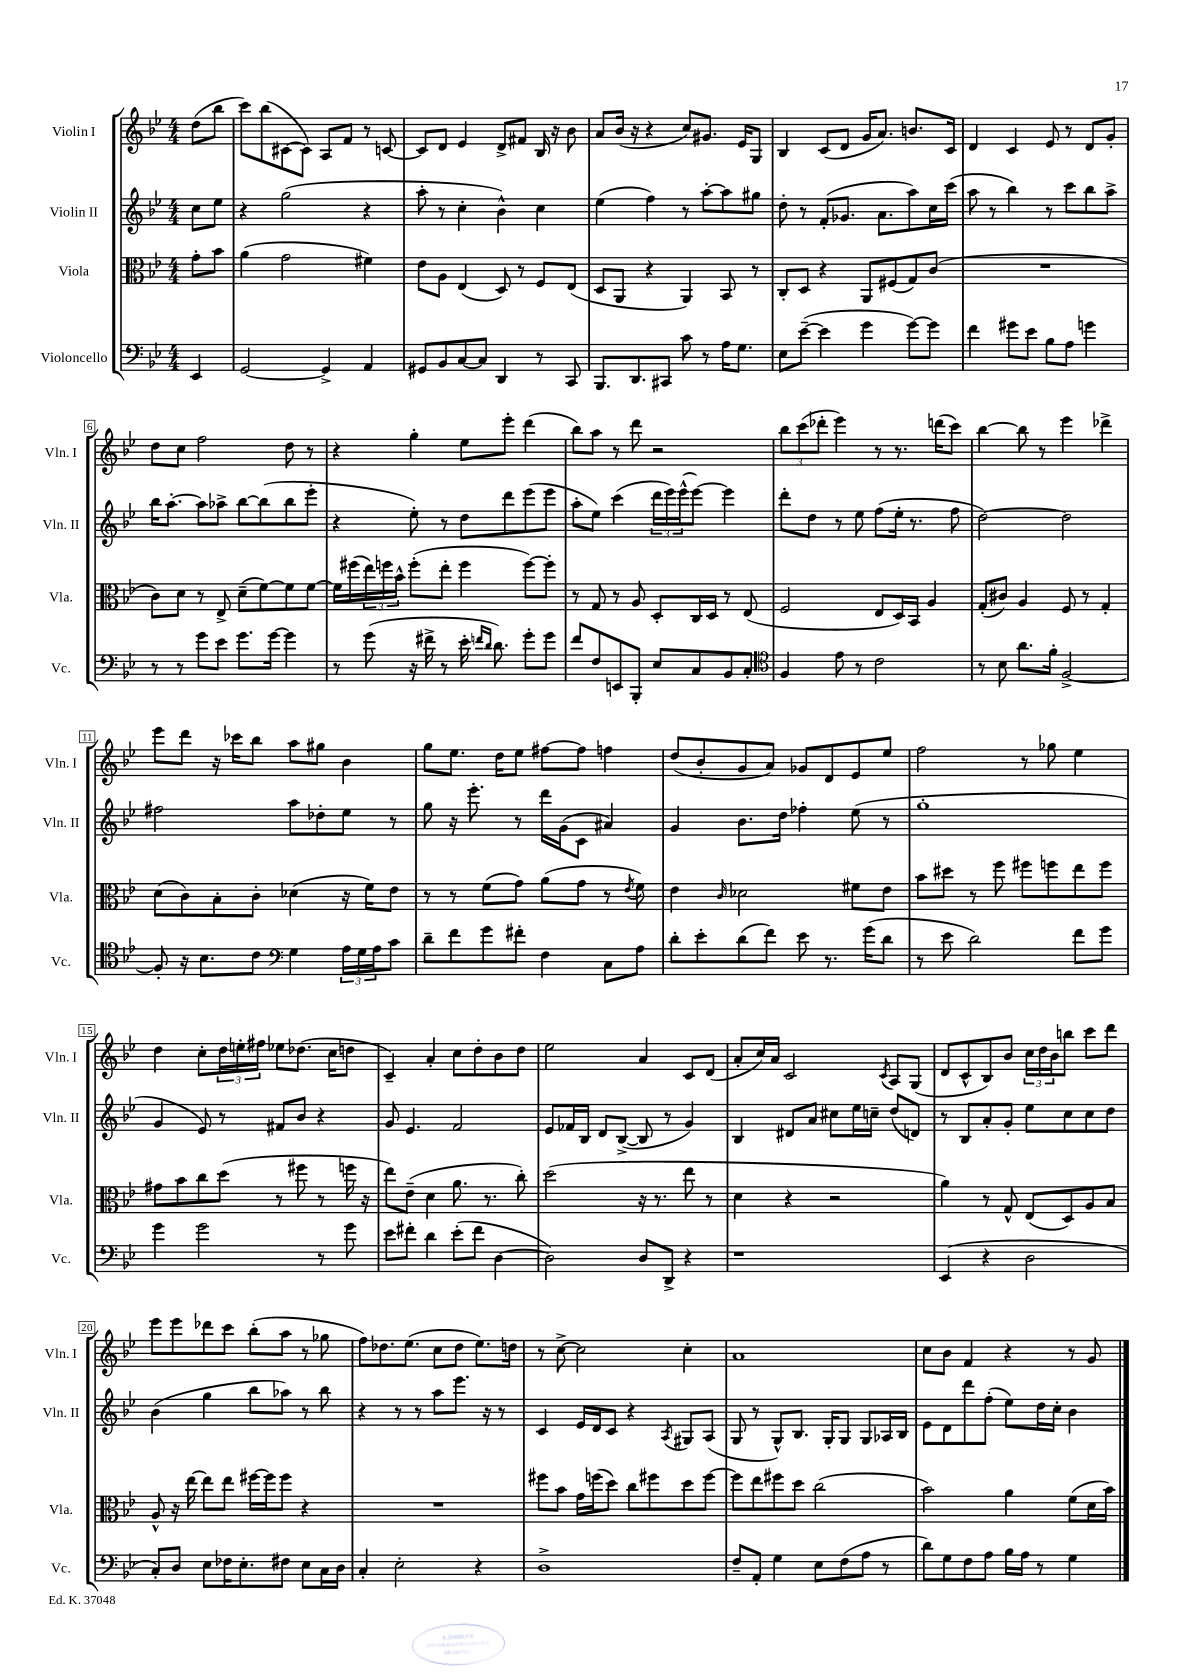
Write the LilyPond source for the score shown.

<<
\new StaffGroup <<
\new Staff = "s0" \with { instrumentName = "Violin I" shortInstrumentName = "Vln. I" } {
    \clef treble \key bes \major \numericTimeSignature \time 4/4 \partial 4
    d''8( bes''8 |
    c'''8) bes''8( cis'8~ cis'8) a8 f'8 r8 c'8~ |
    c'8 d'8 ees'4 d'8-> fis'8 bes16 r16 bes'8 |
    a'8 bes'16( r16 r4 c''8) gis'8. ees'16 g8 |
    bes4 c'8( d'8 g'16 a'8.) b'8. c'16 |
    d'4 c'4 ees'8 r8 d'8 g'8-. |
    d''8 c''8 f''2 d''8 r8 |
    r4 g''4-. ees''8 ees'''8-. d'''4( |
    bes''8) a''8 r8 d'''8 r2 |
    \tuplet 3/2 { bes''8 c'''8( des'''8-. } ees'''4) r8 r8. d'''16( c'''8) |
    bes''4~ bes''8 r8 ees'''4 des'''4-> |
    ees'''8 d'''8 r16 ces'''16 bes''8 a''8 gis''8 bes'4 |
    g''8 ees''8. d''16 ees''8 fis''8~ fis''8 f''4 |
    d''8( bes'8-. g'8 a'8) ges'8 d'8 ees'8 ees''8 |
    f''2 r8 ges''8 ees''4 |
    d''4 c''8-. \tuplet 3/2 { d''16 e''16-. fis''16 } ees''8 des''8.( c''16 d''8 |
    c'4--) a'4-. c''8 d''8-. bes'8 d''8 |
    ees''2 a'4 c'8 d'8( |
    a'8-. c''16) a'16 c'2 \acciaccatura { c'8 } a8 g8( |
    d'8 c'8-^ bes8) bes'8 \tuplet 3/2 { c''16 d''16 bes'16 } b''8 c'''8 d'''8 |
    ees'''8 ees'''8 des'''8 c'''8 bes''8-.( a''8 r8 ges''8 |
    f''8) des''8. ees''8.( c''8 des''8 ees''8.) d''16 |
    r8 c''8~-> c''2 c''4-. |
    a'1 |
    c''8 bes'8 f'4 r4 r8 g'8 \bar "|." |
}
\new Staff = "s1" \with { instrumentName = "Violin II" shortInstrumentName = "Vln. II" } {
    \clef treble \key bes \major \numericTimeSignature \time 4/4 \partial 4
    c''8 ees''8 |
    r4 g''2( r4 |
    a''8-. r8 c''4-. bes'4-^) c''4 |
    ees''4( f''4) r8 a''8~-. a''8 gis''8 |
    d''8-. r8 f'8-.( ges'8. a'8. a''8) c''16 c'''16( |
    a''8 r8 bes''4) r8 c'''8 bes''8 a''8-> |
    bes''16 a''8.~-. a''8 aes''8-> bes''8~ bes''8( bes''8 ees'''8-. |
    r4 ees''8-.) r8 d''8 d'''8 ees'''8( ees'''8 |
    a''8-. ees''8) c'''4( \tuplet 3/2 { d'''16 ees'''16) ees'''16-^( } ees'''8~) ees'''4 |
    d'''8-. d''8 r8 ees''8 f''8( ees''16-. r8. f''8 |
    d''2~) d''2 |
    fis''2 a''8 des''8-. ees''8 r8 |
    g''8 r16 ees'''8.-. r8 d'''16 g'16( c'8 ais'4) |
    g'4 bes'8. d''16 fes''4-. ees''8( r8 |
    g''1-. |
    g'4 ees'8) r8 fis'8 bes'8 r4 |
    g'8 ees'4. f'2 |
    ees'8 fes'16 bes16 d'8 bes8~->( bes8 r8 g'4) |
    bes4 dis'8 a'8 cis''8 ees''16 c''16-- d''8( d'8) |
    r8 bes8 a'8-. g'8-. ees''8 c''8 c''8 d''8 |
    bes'4( g''4 bes''8 aes''8) r8 bes''8 |
    r4 r8 r8 a''8 ees'''8. r16 r8 |
    c'4 ees'16 d'16 c'8 r4 \acciaccatura { a8 } gis8 a8( |
    g8 r8 g8-^) bes8. g16-. g8 g8 aes16 bes16 |
    ees'8 d'8 d'''8 f''8-.( ees''8) d''16 c''16-. bes'4 \bar "|." |
}
\new Staff = "s2" \with { instrumentName = "Viola" shortInstrumentName = "Vla." } {
    \clef alto \key bes \major \numericTimeSignature \time 4/4 \partial 4
    g'8-. bes'8 |
    a'4( g'2 fis'4) |
    ees'8 a8 ees4( d8) r8 f8 ees8( |
    d8 a,8 r4 a,4) bes,8 r8 |
    c8-. d8 r4 a,8 fis8( g8) c'8( |
    R1 |
    c'8) d'8 r8 ees8-> d'8--( f'8~) f'8 f'8~ |
    f'16 fis''16( \tuplet 3/2 { ees''16) f''16 bes'16-^ } f''8-.( ees''8-. f''4 f''8~) f''8-. |
    r8 g8 r8 a8 d8-. c16 d16 r8 ees8( |
    f2 ees8 d16) bes,16 a4 |
    g8-.( cis'8) a4 f8 r8 g4-. |
    d'8( c'8) bes8-. c'8-. des'4( r16 f'16) ees'8 |
    r8 r8 f'8( g'8) a'8( g'8 r8 \acciaccatura { ees'8 } f'8) |
    ees'4 \grace { c'16 } des'2 fis'8 ees'8 |
    bes'8 dis''8 r8 f''8 fis''8 f''8 ees''8 f''8 |
    gis'8 bes'8 c''8 d''8( r8 fis''8 r8 f''16 r16 |
    ees''8) ees'8--( d'4 a'8. r8. c''8-.) |
    d''2( r16 r8. ees''8 r8 |
    d'4 r4 r2 |
    a'4) r8 g8-^ ees8( d8) a8 bes8 |
    a8-^ r16 ees''16~ ees''8 ees''8 fis''16~ fis''16 fis''8 r4 |
    R1 |
    fis''8 bes'8 g'16 f''16( d''8) c''8 fis''8 d''8 fis''8~ |
    fis''8 ees''8 fis''8 d''8 c''2( |
    bes'2) a'4 f'8( d'16 bes'16) \bar "|." |
}
\new Staff = "s3" \with { instrumentName = "Violoncello" shortInstrumentName = "Vc." } {
    \clef bass \key bes \major \numericTimeSignature \time 4/4 \partial 4
    ees,4 |
    g,2~ g,4-> a,4 |
    gis,8 bes,8 c8~ c8 d,4 r8 c,8 |
    bes,,8. d,8. cis,8 c'8 r8 a16 g8. |
    ees8 ees'8~--( ees'4 g'4 g'8~) g'8 |
    f'4 gis'8 ees'8 bes8 a8 g'4 |
    r8 r8 g'8 ees'8 g'8. g'16~ g'4 |
    r8 g'8( r16 fis'16-> r8 ees'16-. \grace { f'16 d'16 } d'8.) g'8-. g'8 |
    f'8 f8 e,8 bes,,8-. ees8 c8 bes,8 c8-. |
    \clef tenor f4 ees'8 r8 c'2 |
    r8 bes8 a'8. f'16-. f2~-> |
    f8-. r16 bes8. c'8 \clef bass g4 \tuplet 3/2 { a16 g16 a16 } c'8 |
    d'8-- f'8 g'8 fis'8-. f4 c8 a8 |
    d'8-. ees'8-. d'8( f'8) ees'8 r8. g'16( d'8 |
    r8 ees'8 d'2) f'8 g'8 |
    g'4 g'2 r8 g'8 |
    ees'8 fis'8-. d'4 ees'8-.( fis'8 d4~ |
    d2) d8 d,8-> r4 |
    r1 |
    ees,4( r4 d2 |
    c8-.) d8 ees8 fes16 ees8.-. fis8 ees8 c16 d16 |
    c4-. ees2-. r4 |
    d1-> |
    f8-- a,8-. g4 ees8 f8( a8 r8 |
    d'8) g8 f8 a8 bes16 a16 r8 g4 \bar "|." |
}
>>
>>
\layout { \context { \Score \override BarNumber.stencil = #(make-stencil-boxer 0.1 0.3 ly:text-interface::print) } }
